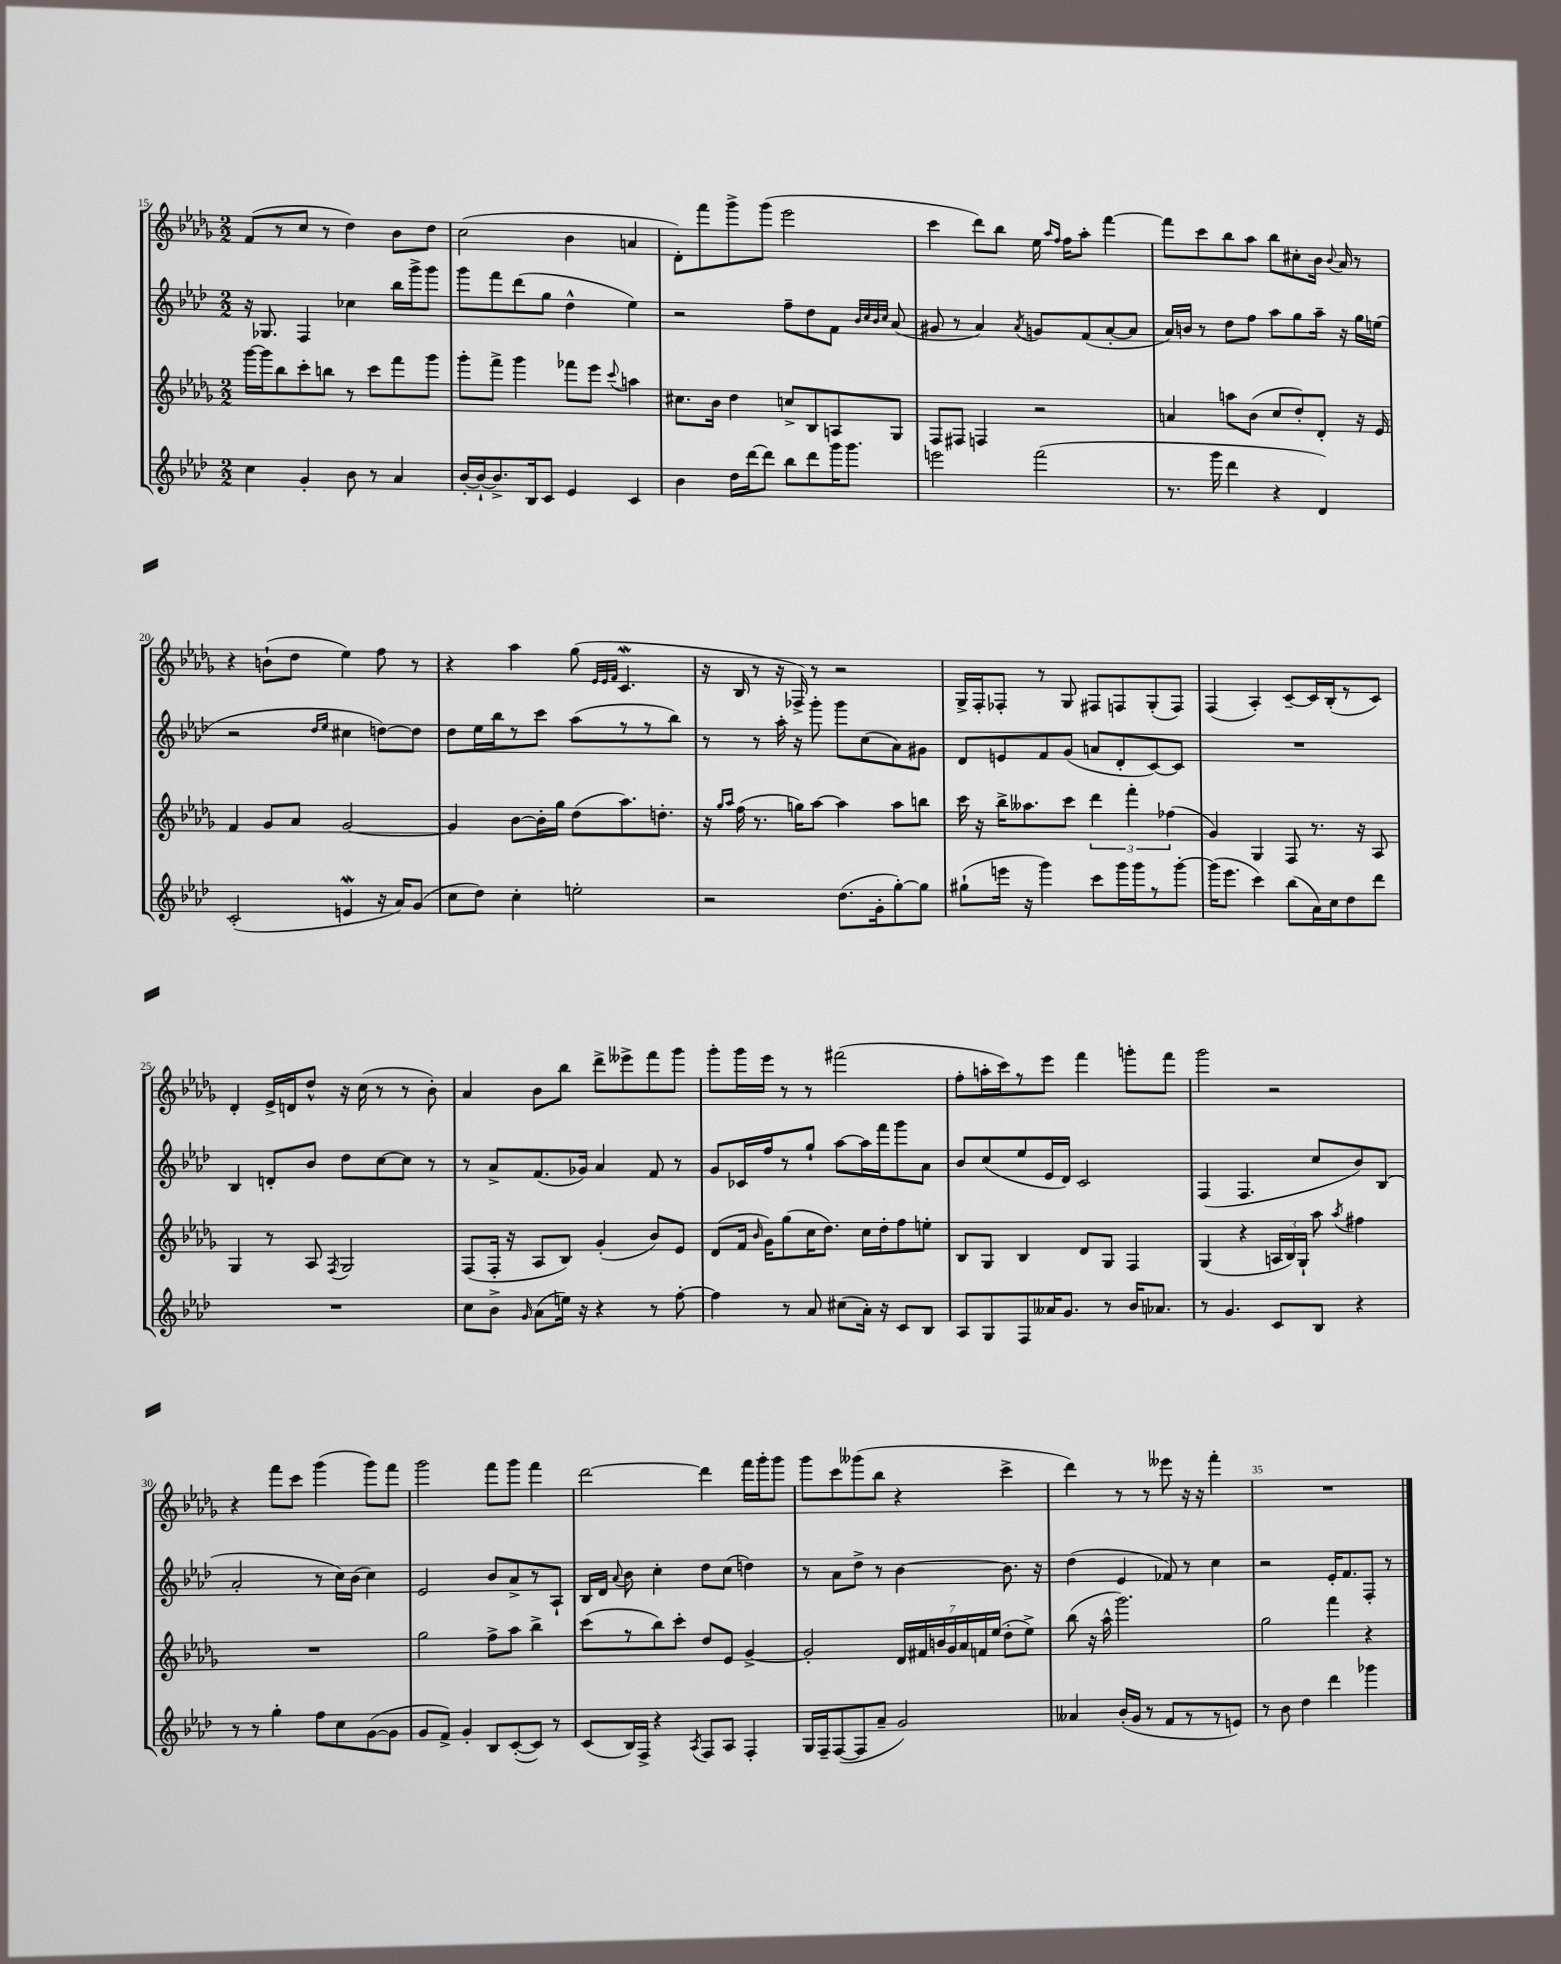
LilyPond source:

<<
\new StaffGroup <<
\new Staff = "s0" {
    \clef treble \key des \major \numericTimeSignature \time 2/2
    \autoBeamOff f'8[( r8 c''8] r8 des''4) bes'8[ des''8] |
    c''2( bes'4 a'4 |
    des'8[-.) f'''8 ges'''8-> ges'''8]( ees'''2 |
    c'''4 des'''8[) bes''8] ees''16 \grace { aes''16[ f''16] } f''16[ aes''8]-. f'''4~ |
    f'''8[ c'''8 bes''8 aes''8] bes''8[ cis''8-. bes'16] \appoggiatura { bes'8 } aes'16 r8 |
    r4 b'8[-!( des''8] ees''4) f''8 r8 |
    r4 aes''4 ges''8( \grace { ees'32[ ees'32 f'32] } c'4.\mordent |
    r16 bes16 r8 r16 fes16->) r8 r2 |
    ges16[-> f16-. fes8]-. r8 ges8 fis8[ f8 ges8-.( f8]) |
    f4( aes4-.) c'8[~-- c'16 bes16-.( r8 c'8]) |
    des'4-. ees'16[-> d'16 des''8]-^ r16 c''16( r8 r8 bes'8-.) |
    aes'4 bes'8[ bes''8] des'''8[-> eeses'''8-> f'''8 ges'''8] |
    ges'''8[-. ges'''16 ees'''16] r8 r8 fis'''2( |
    f''8[-. a''16-. c'''16) r8 ees'''8] f'''4 g'''8[-. f'''8] |
    ges'''2 r2 |
    r4 f'''8[ c'''8] ges'''4( ges'''8[) f'''8] |
    ges'''2 f'''8[ ges'''8] f'''4 |
    des'''2~ des'''4 f'''16[ ges'''16-. ges'''8] |
    ges'''8[ c'''8 geses'''8( bes''8] r4 c'''4-> |
    des'''4) r8 r8 eeses'''8 r16 r16 f'''4-. |
    R1 \bar "|." |
}
\new Staff = "s1" {
    \clef treble \key aes \major \numericTimeSignature \time 2/2
    \autoBeamOff r16 ges8. f4 ces''4 bes''16[ g'''16-> g'''8] |
    g'''8[ f'''8 des'''8( g''8] des''4-^ ees''4) |
    r2 f''8[-- des''8 f'8] \grace { bes'32[ c''32 bes'32 c''32] } aes'8( |
    gis'8 r8 aes'4) \acciaccatura { aes'8 } g'8[ f'8( aes'8~-. aes'8] |
    aes'16[) b'16] r8 des''8[ f''8] aes''8[ g''8 aes''16]-- r16 g''16[ e''16]( |
    r2 \grace { des''16[ ees''16] } cis''4 d''8[~) d''8] |
    des''8[ ees''16 bes''16 r8 c'''8] aes''8[( r8 r8 bes''8]) |
    r8 r8 aes''16-. r16 g'''8-. g'''8[ c''8( aes'8) gis'8] |
    des'8[ e'8 f'8 g'8]( a'8[ des'8-. c'8~) c'8] |
    R1 |
    bes4 d'8[-. bes'8] des''8[ c''8~ c''8] r8 |
    r8 aes'8[-> f'8.( ges'16]) aes'4 f'8 r8 |
    g'8[ ces'16 f''16 r8 g''8]-! aes''8[~ aes''16 f'''16 g'''8 aes'8] |
    bes'8[ c''8( ees''8 ees'16 des'16]) c'2 |
    f4( f4. c''8[ bes'8) bes8]( |
    aes'2-. r8 c''16[) bes'16]( c''4) |
    ees'2 bes'8[ aes'8-> r8 aes8]-! |
    bes16[ des'16] \appoggiatura { aes'8 } bes'8 c''4-. des''8[ c''8]( d''4) |
    r8 aes'8[ des''8]-> r8 bes'4~ bes'8. r16 |
    des''4( ees'4 fes'8) r8 c''4 |
    r2 ees'16[-. f'8. f8]-. r8 \bar "|." |
}
\new Staff = "s2" {
    \clef treble \key des \major \numericTimeSignature \time 2/2
    \autoBeamOff ges'''16[~ ges'''16 bes''8 c'''8-. b''8] r8 c'''8[ f'''8 ges'''8] |
    ges'''8[-. f'''8]-> ges'''4 fes'''8[ ees'''8] \appoggiatura { c'''8 } a''4 |
    cis''8.[ bes'16] des''4 c''8[-> bes8 a8 ges8] |
    f8[ fis8] f4 r2 |
    a'4 a''8[ bes'8]( c''8[ des''8-.) des'8]-. r16 ees'16 |
    f'4 ges'8[ aes'8] ges'2~ |
    ges'4 bes'8[~ bes'16-. ges''16] des''8[( aes''8.) d''8.]-. |
    r16 \grace { ges''16[ aes''16] } f''16( r8. g''16[) aes''8]~ aes''4 aes''8[ b''8] |
    c'''16 r16 bes''16[-> aeses''8. c'''8] \tuplet 3/2 { des'''4 f'''4-. fes''4( } |
    ges'4) ges4 f8 r8. r16 aes8 |
    ges4 r8 aes8 \acciaccatura { f8 } ges2 |
    f8[( f16]-. r16 aes8[ bes8]) ges'4-.( bes'8[) ees'8] |
    des'8[( f'16] \grace { bes'16 } ges'16[) ges''8( c''16 des''8.]) c''16[ des''16-. f''8 e''8]-. |
    bes8[ ges8] bes4 des'8[ ges8] f4 |
    ges4( r4 \tuplet 3/2 { a16[ bes16) ges16]-! } aes''8 \acciaccatura { aes''8 } fis''4 |
    R1 |
    ges''2 f''8[-> aes''8] bes''4-> |
    c'''8[( r8 bes''8) c'''8]-. des''8[ ees'8] ges'4~-> |
    ges'2-. \tuplet 7/4 { des'16[ fis'16 b'16 ges'16 aes'16 f'16 ees''16]( } des''8[-. ees''8]->) |
    bes''8( r16 aes''16-^ ges'''2.) |
    ges''2 f'''4 r4 \bar "|." |
}
\new Staff = "s3" {
    \clef treble \key aes \major \numericTimeSignature \time 2/2
    \autoBeamOff c''4 g'4-. bes'8 r8 aes'4 |
    bes'16[~-. bes'16~-! bes'8.-> bes16 c'8] ees'4 c'4 |
    bes'4 des''16[ des'''16~ des'''8] bes''8[ des'''8 g'''16 g'''8.] |
    e'''2 f'''2( |
    r8. g'''16 des'''4 r4 des'4) |
    c'2-.( e'4\mordent r16 aes'16[) g'8]( |
    c''8[ des''8]) c''4-. e''2-. |
    r2 des''8.[( g'16-. g''8~-.) g''8] |
    gis''8[-!( e'''16] r16 g'''4) c'''8[ g'''16 g'''16 r8 g'''8]~-. |
    g'''16[( ees'''8.] c'''4) bes''8[( aes'16) c''16 des''8 des'''8] |
    R1 |
    c''8[ bes'8]-> \grace { g'16 } aes'8[( e''16]) r16 r4 r8 f''8~-. |
    f''4 r8 aes'8 cis''8[( aes'16]-.) r16 c'8[ bes8] |
    aes8[ g8 f8 aeses'16 g'8.] r8 bes'16[ aes'8.] |
    r8 g'4. c'8[ bes8] r4 |
    r8 r8 g''4-. f''8[ c''8 g'8~( g'8] |
    g'8[ f'8]->) g'4-. bes8[ c'8~-.( c'8]) r8 |
    c'8[( bes16) f16]-> r4 \acciaccatura { aes8 } f8[ aes8] f4-. |
    g16[ f16-- f8~( f8 aes'8]-- g'2) |
    aeses'4 bes'16[-.( g'16] r8 f'8[ r8 r8 e'8]) |
    r8 bes'8 des''4 des'''4 ges'''4 \bar "|." |
}
>>
>>
\layout { \context { \Score currentBarNumber = #15 \override BarNumber.break-visibility = ##(#f #t #t) barNumberVisibility = #(every-nth-bar-number-visible 5) } }
